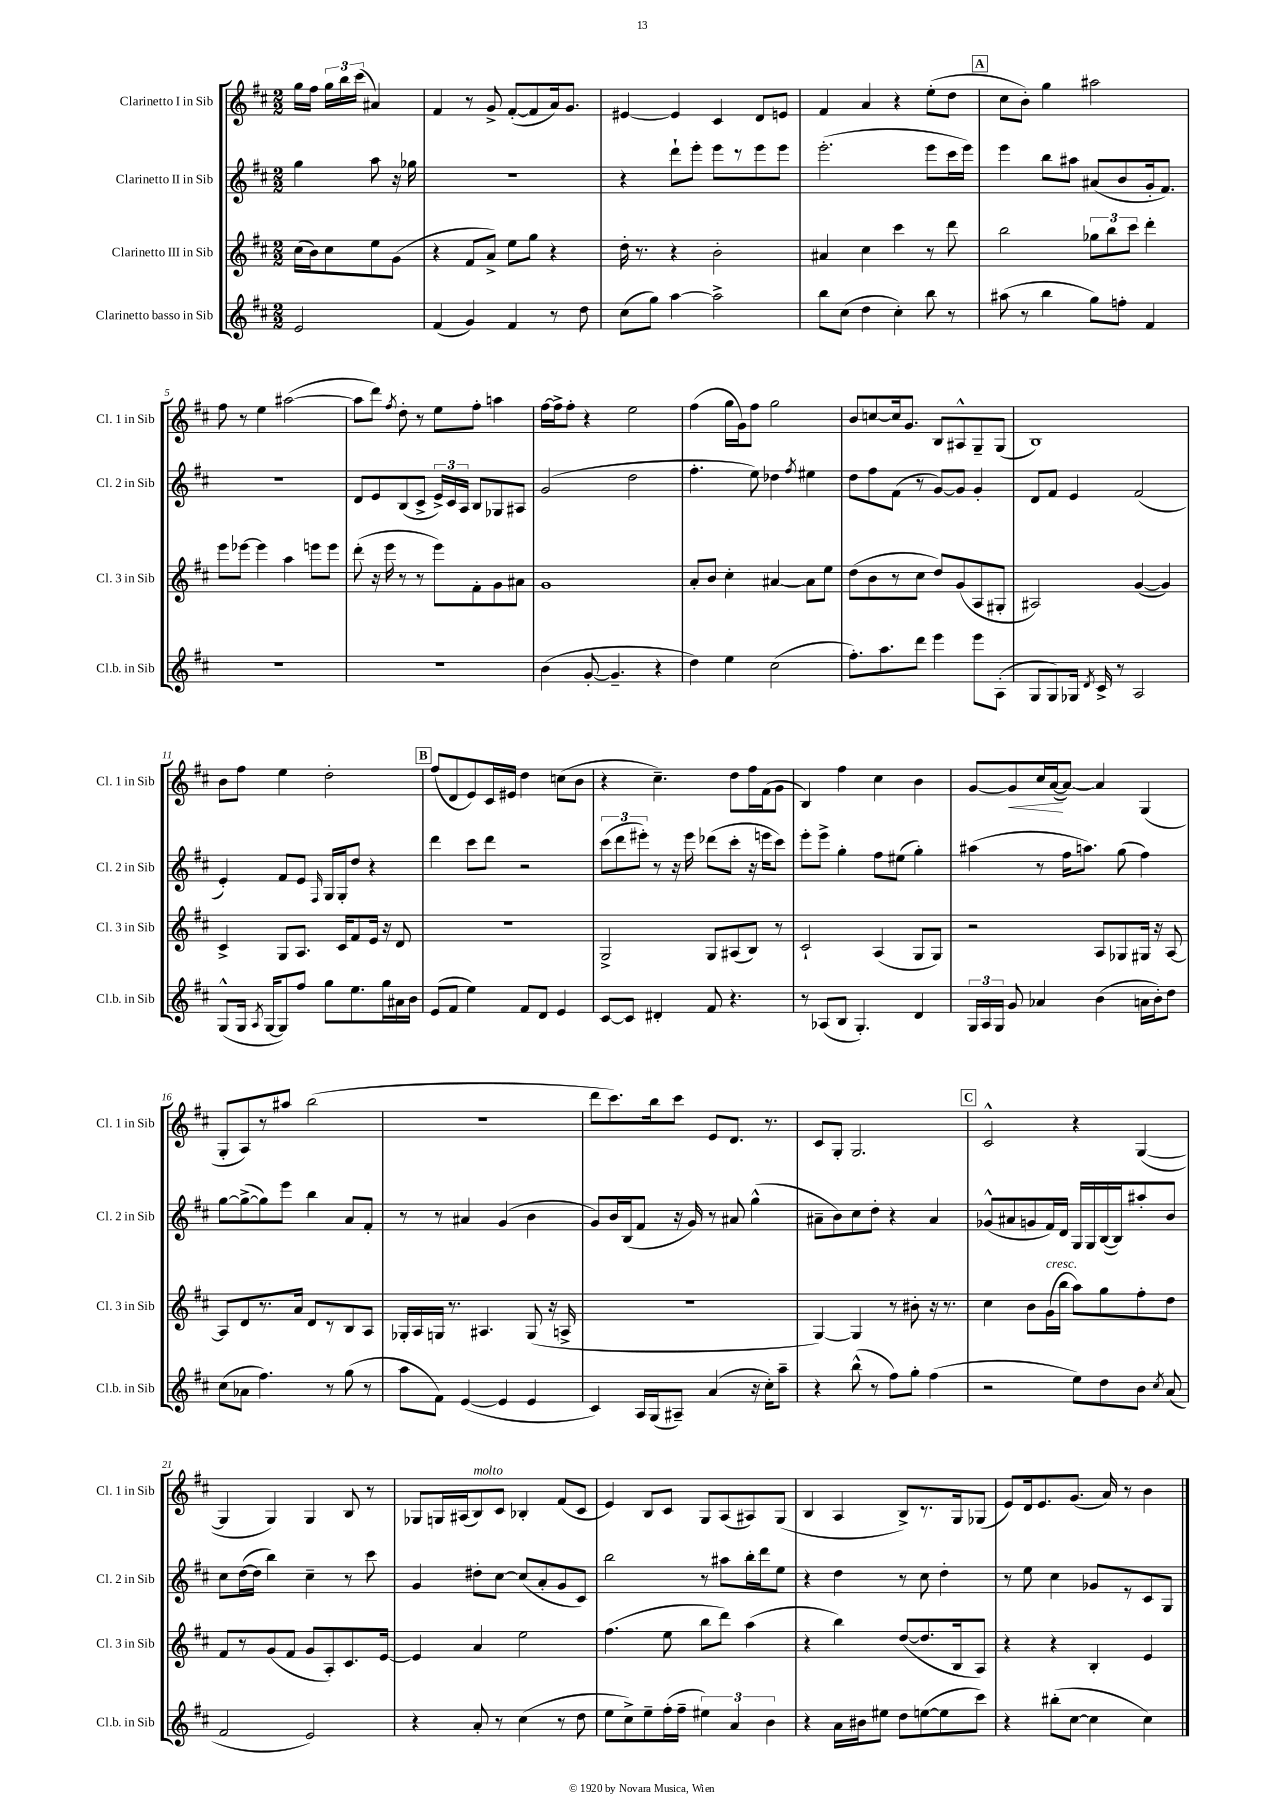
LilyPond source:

<<
\new StaffGroup <<
\new Staff = "s0" \with { instrumentName = "Clarinetto I in Sib" shortInstrumentName = "Cl. 1 in Sib" } {
    \clef treble \key d \major \numericTimeSignature \time 2/2 \partial 2
    \autoBeamOff g''16[ fis''16] \tuplet 3/2 { g''16[ b''16 cis'''16]( } ais'4) |
    fis'4 r8 g'8-> fis'8[~-.( fis'8 a'16) g'8.] |
    eis'4~ eis'4 cis'4 d'8[ e'8] |
    fis'4 a'4 r4 e''8[-.( d''8] |
    \mark \markup { \box "A" } cis''8[ b'8]-.) g''4 ais''2 |
    fis''8 r8 e''4 ais''2~( |
    ais''8[ d'''8]) \acciaccatura { fis''8 } d''8-. r8 e''8[ fis''8]-. a''4 |
    fis''16[~ fis''16-> fis''8]-. r4 e''2 |
    fis''4( g''16[ g'16) fis''8] g''2 |
    b'8[ c''8~ c''16 g'8.] b8[ ais8-^ g8-- g8]( |
    b1) |
    b'8[ fis''8] e''4 d''2-. |
    \mark \markup { \box "B" } fis''8[( d'8 e'8) cis'16 eis'16] d''4 c''8[( b'8] |
    r4 cis''4.--) d''8[ fis''16 fis'16( g'8] |
    b4) fis''4 cis''4 b'4 |
    g'8[~ g'8\< cis''16 a'16~\!( a'8]~) a'4 g4( |
    g8[-. a8) r8 ais''8] b''2( |
    R1 |
    d'''8[ cis'''8.) b''16 cis'''8] e'8[ d'8.] r8. |
    cis'8[ g8]-. g2. |
    \mark \markup { \box "C" } cis'2-^ r4 g4~( |
    g4 g4) g4 b8 r8 |
    ges8[ g16 ais16( b8^\markup { \italic "molto" }) cis'8] bes4-. fis'8[( cis'8] |
    e'4) b8[ cis'8] g8[ a8( ais8) g8]( |
    b4 a4 b8[->) r8. g16 ges8]( |
    e'8[) d'16 e'8. g'8.]( a'16) r8 b'4 \bar "|." |
}
\new Staff = "s1" \with { instrumentName = "Clarinetto II in Sib" shortInstrumentName = "Cl. 2 in Sib" } {
    \clef treble \key d \major \numericTimeSignature \time 2/2 \partial 2
    \autoBeamOff g''4 a''8 r16 ges''16 |
    R1 |
    r4 d'''8[-! e'''8]-. e'''8[ r8 e'''8 e'''8] |
    e'''2.-.( e'''8[ cis'''16 e'''16]) |
    \mark \markup { \box "A" } e'''4 b''8[ ais''8] ais'8[( b'8 g'16-. fis'8.]) |
    r1 |
    d'8[ e'8 b8( cis'8]-> \tuplet 3/2 { e'16[->) cis'16 a16] } b8[ ges8 ais8] |
    g'2( d''2 |
    fis''4.-. e''8) des''4 \acciaccatura { fis''8 } eis''4 |
    d''8[ fis''8 fis'8]( r8 g'8[~) g'8] g'4-. |
    d'8[ fis'8] e'4 fis'2( |
    e'4-.) fis'8[ e'8] \grace { fis16 } g16[ g16-. d''8] r4 |
    \mark \markup { \box "B" } d'''4 cis'''8[ d'''8] r2 |
    \tuplet 3/2 { cis'''8[( d'''8 eis'''8]-.) } r8 r16 eis'''16 des'''8[( cis'''8]-. r16 e'''16[ cis'''8]) |
    e'''8[-. e'''8]-> g''4-. fis''8[ eis''8]( g''4-.) |
    ais''4( r8 fis''16[ a''8.]) g''8( fis''4) |
    g''8[~ g''8~->( g''8) e'''8] b''4 a'8[ fis'8]-. |
    r8 r8 ais'4 g'4( b'4 |
    g'8[) b'16 b16( fis'8] r16 g'16) r8 ais'8 g''4-^( |
    ais'8[-- b'8) cis''8 d''8]-. r4 ais'4 |
    \mark \markup { \box "C" } ges'8[-^( ais'8 g'8 fis'16) d'16] g16[ g16 b16~( b16) ais''8-. b'8] |
    cis''8[ d''16~( d''16] b''4) cis''4-- r8 cis'''8 |
    g'4 dis''8[-. cis''8]~ cis''8[( a'8-. g'8 cis'8]) |
    b''2 r8 ais''8[ b''16-. d'''16 e''8] |
    r4 d''4 r8 cis''8 d''4-. |
    r8 e''8 cis''4 ges'8[ r8 cis'8 g8] \bar "|." |
}
\new Staff = "s2" \with { instrumentName = "Clarinetto III in Sib" shortInstrumentName = "Cl. 3 in Sib" } {
    \clef treble \key d \major \numericTimeSignature \time 2/2 \partial 2
    \autoBeamOff cis''16[( b'16) cis''8 e''8 g'8]( |
    r4 fis'8[ a'8]->) e''8[ g''8] r4 |
    d''16-. r8. r4 b'2-. |
    ais'4 cis''4 cis'''4 r8 d'''8 |
    \mark \markup { \box "A" } b''2 \tuplet 3/2 { ges''8[ b''8 cis'''8] } d'''4-. |
    e'''8[ ees'''8]~ ees'''4 a''4 e'''8[ e'''8] |
    d'''8-.( r16 e'''16 r8 r8 e'''8[) fis'8-. g'8 ais'8] |
    g'1 |
    a'8[-. b'8] cis''4-. ais'4~ ais'8[ e''8] |
    d''8[( b'8 r8 cis''8] d''8[) g'8( a8 gis8]-. |
    ais2) g'4~( g'4) |
    cis'4-> g8[ a8.] cis'16[ fis'8 e'16] r16 d'8 |
    \mark \markup { \box "B" } r1 |
    g2-> g8[ ais8( b8]) r8 |
    cis'2-! a4( g8[ g8]) |
    r2 a8[ ges8 gis16] r16 a8~ |
    a8[ d'8 r8. a'16] d'8[ r8 b8 a8] |
    ges16[-. a16 g16] r8. ais4. g8( r16 a16-> |
    R1 |
    g4~) g4 r8 bis'8-. r16 r8. |
    \mark \markup { \box "C" } cis''4 b'8[ g'16^\markup { \italic "cresc." }( b''16] a''8[) g''8 fis''8-. d''8] |
    fis'8[ r8 g'8( fis'8] g'8[ a8-.) cis'8. e'16]~ |
    e'4 a'4 e''2 |
    fis''4.( e''8 b''8[ d'''8]) a''4( |
    r4 b''4) d''8[~( d''8. b16 a8]) |
    r4 r4 b4-. e'4 \bar "|." |
}
\new Staff = "s3" \with { instrumentName = "Clarinetto basso in Sib" shortInstrumentName = "Cl.b. in Sib" } {
    \clef treble \key d \major \numericTimeSignature \time 2/2 \partial 2
    \autoBeamOff e'2 |
    fis'4( g'4) fis'4 r8 d''8 |
    cis''8[( g''8]) a''4~ a''2-> |
    b''8[ cis''8]( d''4 cis''4-.) b''8 r8 |
    \mark \markup { \box "A" } ais''8( r8 b''4 g''8[) f''8]-. fis'4 |
    R1 |
    R1 |
    b'4( g'8~-. g'4.-- r4 |
    d''4) e''4 cis''2( |
    fis''8.[-.) a''8. d'''8] e'''4 e'''8[ a8]-.( |
    g8[ g8) ges16] \acciaccatura { d'8 } cis'16-> r8 a2 |
    g8[-^( g16] \acciaccatura { a8 } g16[~ g8) fis''8] g''8[ e''8. g''16 ais'16 b'16] |
    \mark \markup { \box "B" } e'8[( fis'8] e''4) fis'8[ d'8] e'4 |
    cis'8[~ cis'8] dis'4-. fis'8 r4. |
    r8 aes8[( b8] g4.-.) d'4 |
    \tuplet 3/2 { g16[ a16 g16] } g'8 aes'4 b'4( a'16[ b'16-.) d''8] |
    cis''8[( aes'8] fis''4.) r8 g''8( r8 |
    a''8[ fis'8]) e'4~( e'4 e'4 |
    cis'4) a16[ g16( ais8]--) a'4( r16 cis''16[-.) a''8]-- |
    r4 b''8-^( r8 fis''8[) g''8]-. fis''4( |
    \mark \markup { \box "C" } r2 e''8[) d''8 b'8] \acciaccatura { cis''8 } a'8( |
    fis'2 e'2) |
    r4 a'8-. r8 cis''4( r8 d''8 |
    e''8[ cis''8->) e''8-- fis''16-.( fis''16]-- \tuplet 3/2 { eis''4) a'4 b'4 } |
    r4 a'16[ bis'16 eis''8] d''8[ e''8~( e''8 cis'''8]) |
    r4 bis''8[-.( cis''8]~ cis''4 cis''4) \bar "|." |
}
>>
>>
